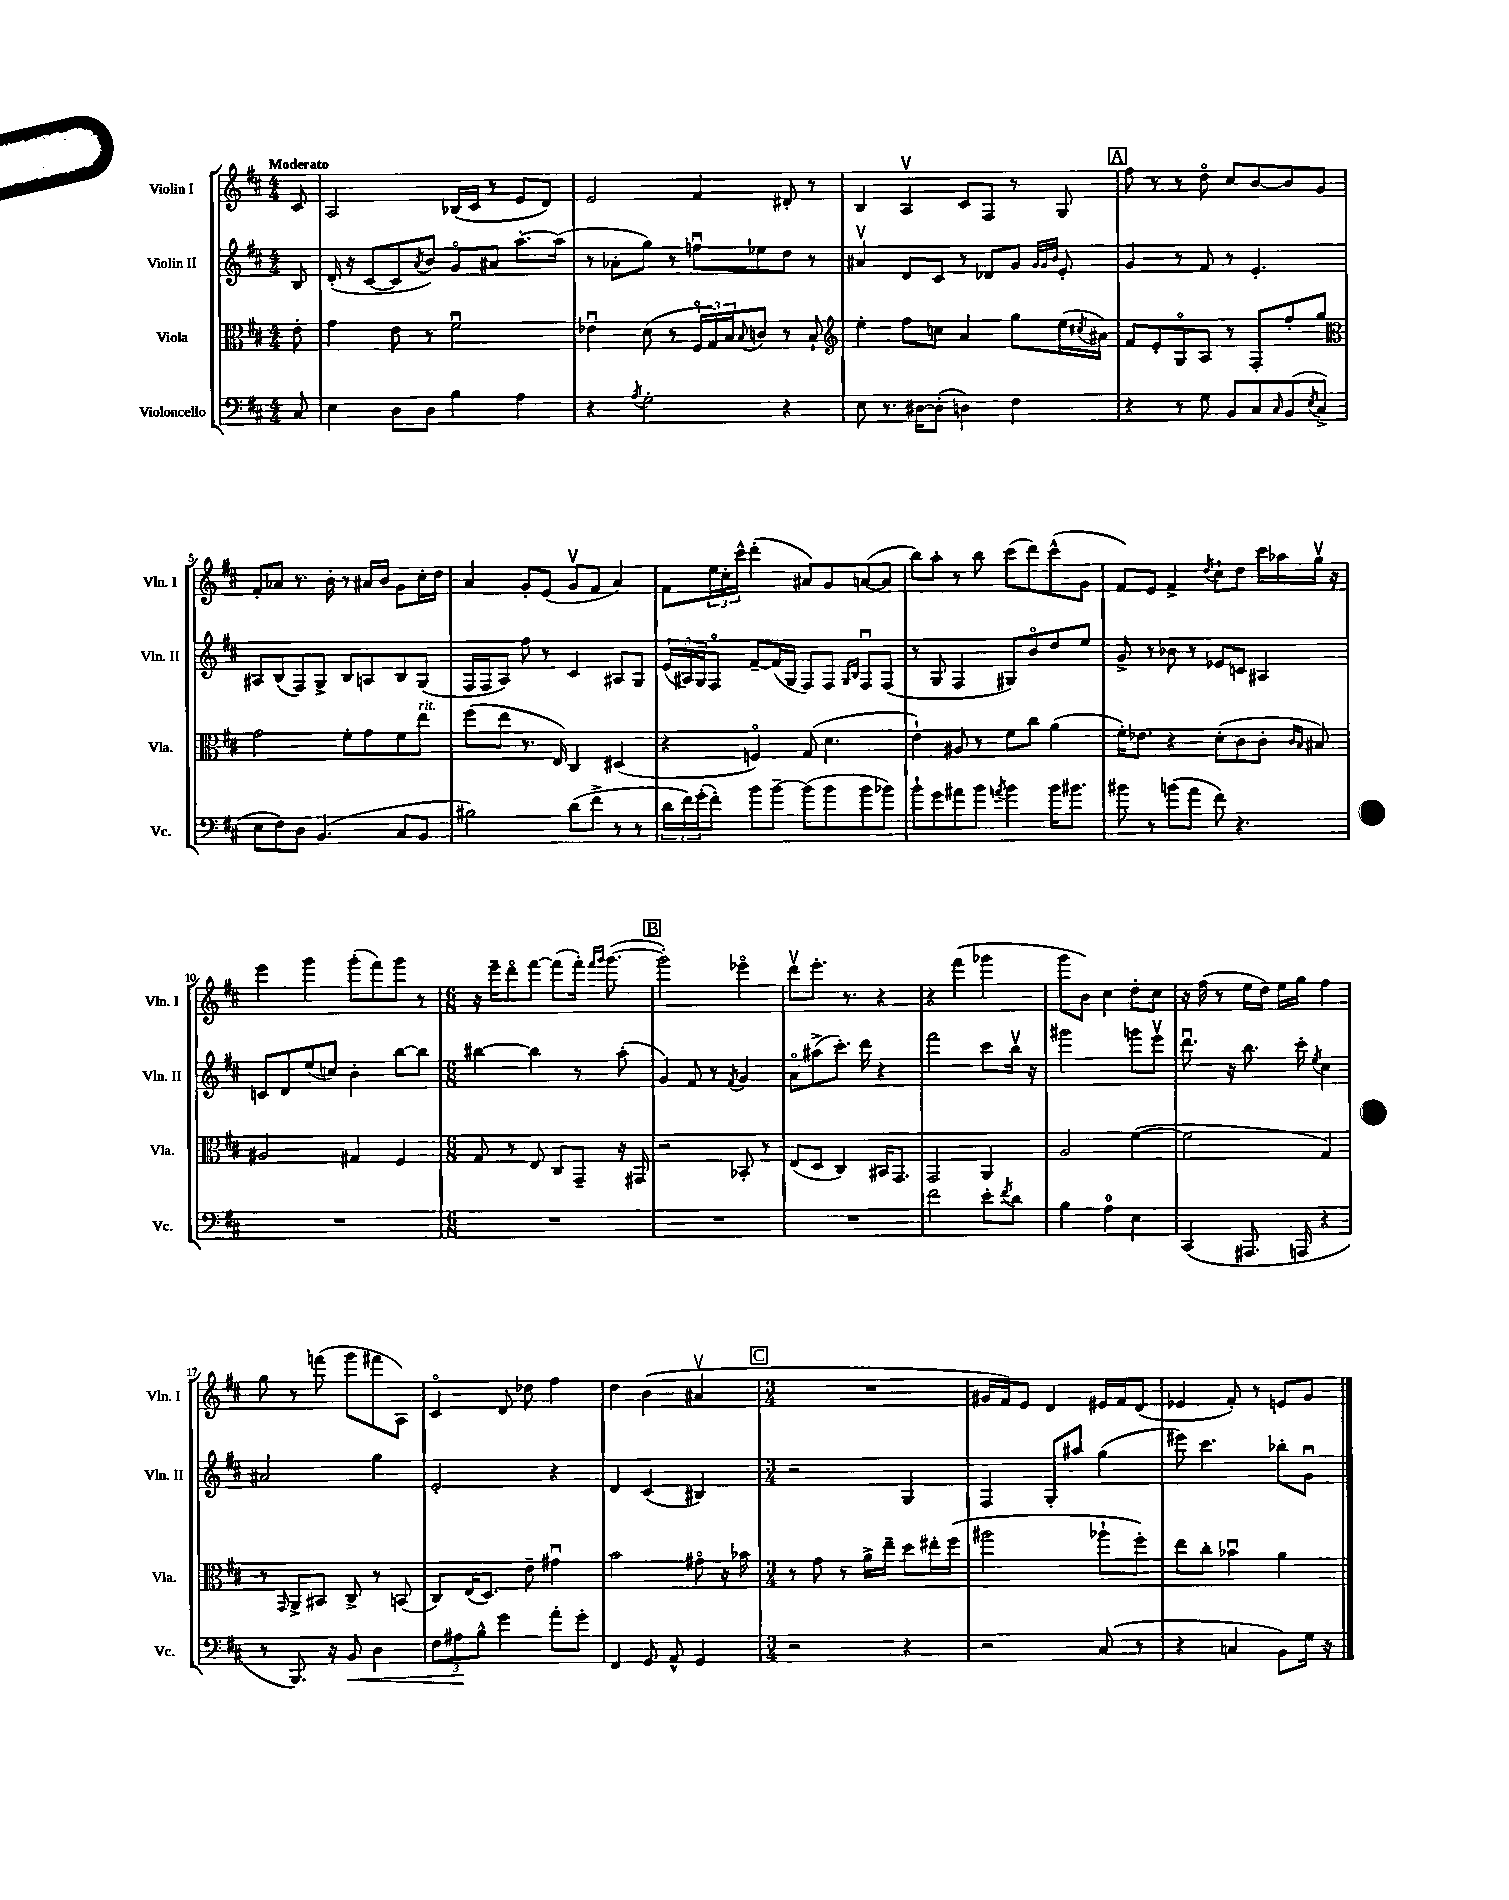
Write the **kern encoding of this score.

**kern	**dynam	**kern	**kern	**kern
*part4	*part4	*part3	*part2	*part1
*staff4	*staff4	*staff3	*staff2	*staff1
*I"Violoncello	*	*I"Viola	*I"Violin II	*I"Violin I
*I'Vc.	*	*I'Vla.	*I'Vln. II	*I'Vln. I
*clefF4	*	*clefC3	*clefG2	*clefG2
*k[f#c#]	*	*k[f#c#]	*k[f#c#]	*k[f#c#]
*M4/4	*	*M4/4	*M4/4	*M4/4
=	=	=	=	=
!	!	!	!	!LO:TX:a:B:t=Moderato
8C#/	.	8e'\	8B/	8c#/
=1	=1	=1	=1	=1
4E\	.	4g\	(16d'/	2A/
.	.	.	16r	.
.	.	.	[8c#/L	.
8D\L	.	8e\	8c#/]	.
.	.	.	8qa/	.
8D\J	.	8r	8b/J)	.
4B\	.	2f#u\	8g/L	(16B-X/LL
.	.	.	.	16c#/JJ
.	.	.	8a#X/J	8r
4A\	.	.	[8.aa'\L	8e/L
.	.	.	.	8d/J)
.	.	.	(16aa\Jk]	.
=2	=2	=2	=2	=2
4r	.	4e-Xu\	8r	2e/
.	.	.	8a-X'\L	.
8qA/	.	.	.	.
2G'\	.	(8d\	8gg\J)	.
.	.	8r	8r	.
.	.	24F#/LL	8ffnu\L	4f#/
.	.	24G/)	.	.
.	.	24B/J	.	.
.	.	8qqB/	.	.
.	.	8cn/J	8ee-X\	.
4r	.	8r	8dd\J	8d#X'/
.	.	8B`/	8r	8r
=3	=3	=3	=3	=3
*	*	*clefG2	*	*
8E\	.	4ee'\	4a#Xv/	4B/
8.r	.	.	.	.
.	.	8ff#\L	8d/L	4Av/
[16D#X\KL	.	.	.	.
(8D#'\J]	.	8ccn\J	8c#/J	.
4Dn\)	.	4a/	8r	8c#/L
.	.	.	8d-X/L	8F#/J
4F#\	.	8gg\L	8g/J	8r
.	.	.	32qqg/LLL	.
.	.	.	32qqg/	.
.	.	.	32qqb/JJJ	.
.	.	(16ee\L	8e'/	8G/
.	.	8qcc#X/	.	.
.	.	16a#X\JJ)	.	.
!!LO:REH:place=s1:t=A
=4	=4	=4	=4	=4
4r	.	8f#/L	4g/	8ff#\
.	.	8e'/	.	8r
8r	.	8G/	8r	8r
8G\	.	8A/J	8f#/	8dd\
8BB/L	.	8r	8r	8cc#/L
8C#/	.	8F#'/L	4.e'/	[8b/
16qqC#/	.	.	.	.
(8BB/	.	8ff#'/	.	8b/]
8qE/	.	.	.	.
8C#^/J	.	8gg/J	.	8g/J
!!LO:LB:g=z
=5	=5	=5	=5	=5
*	*	*clefC3	*	*
8E\L	.	2g\	8A#X/L	8f#'/L
8F#\)	.	.	(8B/	8a-X/J
8D\J	.	.	8F#/)	8.r
(4.BB/	.	.	8G^/J	.
.	.	.	.	16b'\
.	.	8f#'\L	8B/L	8r
.	.	8g\	8An/	16a#X/LL
.	.	.	.	16b/JJ
8C#/L	.	8f#\	8B/	8g\L
!	!	!LO:TX:a:i:t=rit.	!	!
8BB/J	.	8ee\J	(8G/J	16cc#'\L
.	.	.	.	16dd\JJ
=6	=6	=6	=6	=6
2B#X\)	.	(8ff#\L	16F#/LL	4a/
.	.	.	16F#/J	.
.	.	8ee\J	8A/J)	.
.	.	8.r	8ff#\	8g'/L
.	.	.	8r	(8e/J
.	.	16E/)	.	.
(8d\L	.	4C#/	4c#/	8gv/L
8f#^\J	.	.	.	8f#/J
8r	.	(4D#X/	8A#X/L	4a/)
8r	.	.	8G/J	.
=7	=7	=7	=7	=7
24d\LL	.	4r	(24e/LL	8f#\L
24f#\)	.	.	24A#X/)	.
(24g'\J	.	.	24G/J	.
8f#'\J)	.	.	8F#/J	24ee\L
.	.	.	.	24cc#'\
.	.	.	.	24ccc#^^\JJ
8b\L	.	4Fn/)	[8f#~/L	(4ddd'\
[8b~\J	.	.	(16f#/L]	.
.	.	.	16G/JJ	.
(8b\L]	.	(8G/	8F#/L)	8a#X/L)
8b\	.	4.d\	8F#/J	8g/
.	.	.	16qqG/LL	.
.	.	.	16qqB/JJ	.
8b\	.	.	8F#u/L	([8an/
8b-X\J)	.	.	(8F#/J	8a/J]
=8	=8	=8	=8	=8
8b`\L	.	4e`\)	8r	8bb\L)
8g\	.	.	8G/	8aa'\J
8a#X\	.	8A#X/	4F#/	8r
8b\J	.	8r	.	8bb\
8qan/	.	.	.	.
4b\	.	8f#\L	8G#X/L)	(8ccc#\L
.	.	8cc#\J	8b/	8ddd\)
16b\KL	.	(4a\	8dd/	(8ccc#^^\
8.b#X\J	.	.	.	.
.	.	.	8ee/J	8g\J
=9	=9	=9	=9	=9
8b#X\	.	16f#'\KL)	8g^/	8f#/L)
.	.	8.e-X\J	.	.
8r	.	.	8r	8e/J
(8bn\L	.	4r	8b-X\	4f#^/
8a\J	.	.	8r	.
.	.	.	.	8qdd/
8f#\)	.	(8d'\L	8e-X/L	8cc#`\L
4.r	.	8c#\	8cn/J	8dd\J
.	.	8c#'\J	4A#X/	16ccc#\LL
.	.	.	.	16aa-X\
.	.	16qqc#/LL	.	.
.	.	16qqB/JJ	.	.
.	.	8B#X/)	.	16ggv\JJ
.	.	.	.	16r
!!LO:LB:g=z
=10	=10	=10	=10	=10
1r	.	2A#X/	8cn/L	4eee\
.	.	.	8d/	.
.	.	.	(8ee/	4ggg\
.	.	.	8ccn/J)	.
.	.	4G#X/	4b'\	(8ggg'\L
.	.	.	.	8fff#\)
.	.	4F#/	[8bb\L	8ggg\J
.	.	.	8bb\J]	8r
=11	=11	=11	=11	=11
*M6/8	*	*M6/8	*M6/8	*M6/8
2.r	.	8G/	[4bb#X\	16r
.	.	.	.	16eee~\KL
.	.	8r	.	8ddd\
.	.	8E/	4bb#\]	[8fff#\J
.	.	8C#/L	.	(8fff#\L]
.	.	8GG~/J	8r	16fff#'\Jk)
.	.	.	.	16qqfff#/LL
.	.	.	.	16qqggg/JJ
.	.	.	.	([8.ggg\
.	.	16r	(8aa'\	.
.	.	16GG#X/	.	.
!!LO:REH:place=s1:t=B
=12	=12	=12	=12	=12
2.r	.	2r	4g/)	2ggg'\])
.	.	.	8f#/	.
.	.	.	8r	.
.	.	.	8qf#/	.
.	.	8BB-X'/	4g/	4eee-X\
.	.	8r	.	.
=13	=13	=13	=13	=13
2.r	.	(8E/L	8a\L	8dddv\L
.	.	8D/J	(8aa#X^\	8.eee'\J
.	.	4C#/)	8.ccc#'\J)	.
.	.	.	.	8.r
.	.	.	16ddd\	.
.	.	16BB#X/KL	4r	4r
.	.	8.GG/J	.	.
=14	=14	=14	=14	=14
2f#\	.	2GG/	2fff#\	4r
.	.	.	.	(4fff#\
8e'\L	.	4AA/	8ccc#\L	4ggg-X\
8qf#/	.	.	.	.
8d\J	.	.	16bbv\Jk	.
.	.	.	16r	.
=15	=15	=15	=15	=15
4B\	.	2A/	2ggg#X\	8ggg\L
.	.	.	.	8b\J)
4A\	.	.	.	4cc#\
4E\	.	([4f#\	8gggn\L	8dd'\L
.	.	.	8eeev\J	8cc#\J
=16	=16	=16	=16	=16
(4CC#/	.	2f#\]	8.dddu\	16r
.	.	.	.	(16ff#\
.	.	.	.	8r
.	.	.	16r	.
8.AAA#X/	.	.	8.bb\	16ee\LL
.	.	.	.	16dd\JJ)
.	.	.	.	16ee\LL
16AAAn/	.	.	16ccc#'\	16gg\JJ
.	.	.	8qee/	.
4r	.	4G/)	4cc#\	4ff#\
!!LO:LB:g=z
=17	=17	=17	=17	=17
8r	.	8r	2a#X/	8gg\
.	.	16qqGG/	.	.
8.BBB/)	.	8AA^/L	.	8r
.	.	8BB#X/J	.	(8fffn\
16r	.	.	.	.
!	!LO:HP:b	!	!	!
8BB/	<	8C#^/	.	8ggg\L
4D\	.	8r	4gg\	8fff#X\
.	.	(8BBn/	.	8A\J)
=18	=18	=18	=18	=18
12F#\L	.	8C#/L)	2e'/	4c#/
12A#X\	.	.	.	.
.	.	(16E/K	.	.
12B^^\J	[	.	.	.
.	.	8.D/J)	.	.
4g\	.	.	.	8d/
.	.	8e~\	.	8dd-X\
8a'\L	.	4g#Xu\	4r	4ff#\
8g'\J	.	.	.	.
=19	=19	=19	=19	=19
4FF#/	.	2b\	4d/	4dd\
8GG/	.	.	(4c#/	(4b\
8AA^^/	.	.	.	.
4GG/	.	8g#X\	4B#X/)	4a#Xv/
.	.	16r	.	.
.	.	16b-X\	.	.
!!LO:REH:place=s1:t=C
=20	=20	=20	=20	=20
*M3/4	*	*M3/4	*M3/4	*M3/4
2r	.	8r	2r	2.r
.	.	8g\	.	.
.	.	8r	.	.
.	.	16a^\LL	.	.
.	.	16ee~\JJ	.	.
4r	.	8dd\L	4G/	.
.	.	16ee#X'\L	.	.
.	.	(16ff#\JJ	.	.
=21	=21	=21	=21	=21
2r	.	2aa#X\	4F#/	16g#X/LL
.	.	.	.	16f#/J)
.	.	.	.	8e/J
.	.	.	8G'/L	4d/
.	.	.	8aa#X/J	.
(8C#/	.	8aa-X`\L	(4gg\	16e#X/LL
.	.	.	.	16f#/J
8r	.	8ff#'\J)	.	(8d/J
=22	=22	=22	=22	=22
4r	.	8ee\L	8eee#X\)	4e-X/
.	.	8cc#'\J	4.ccc#\	.
4Cn/	.	4b-Xu\	.	8f#'/)
.	.	.	.	8r
8BB\L)	.	4a\	8bb-X'\L	8en/L
16G\Jk	.	.	8gu\J	8g/J
16r	.	.	.	.
==	==	==	==	==
*-	*-	*-	*-	*-
